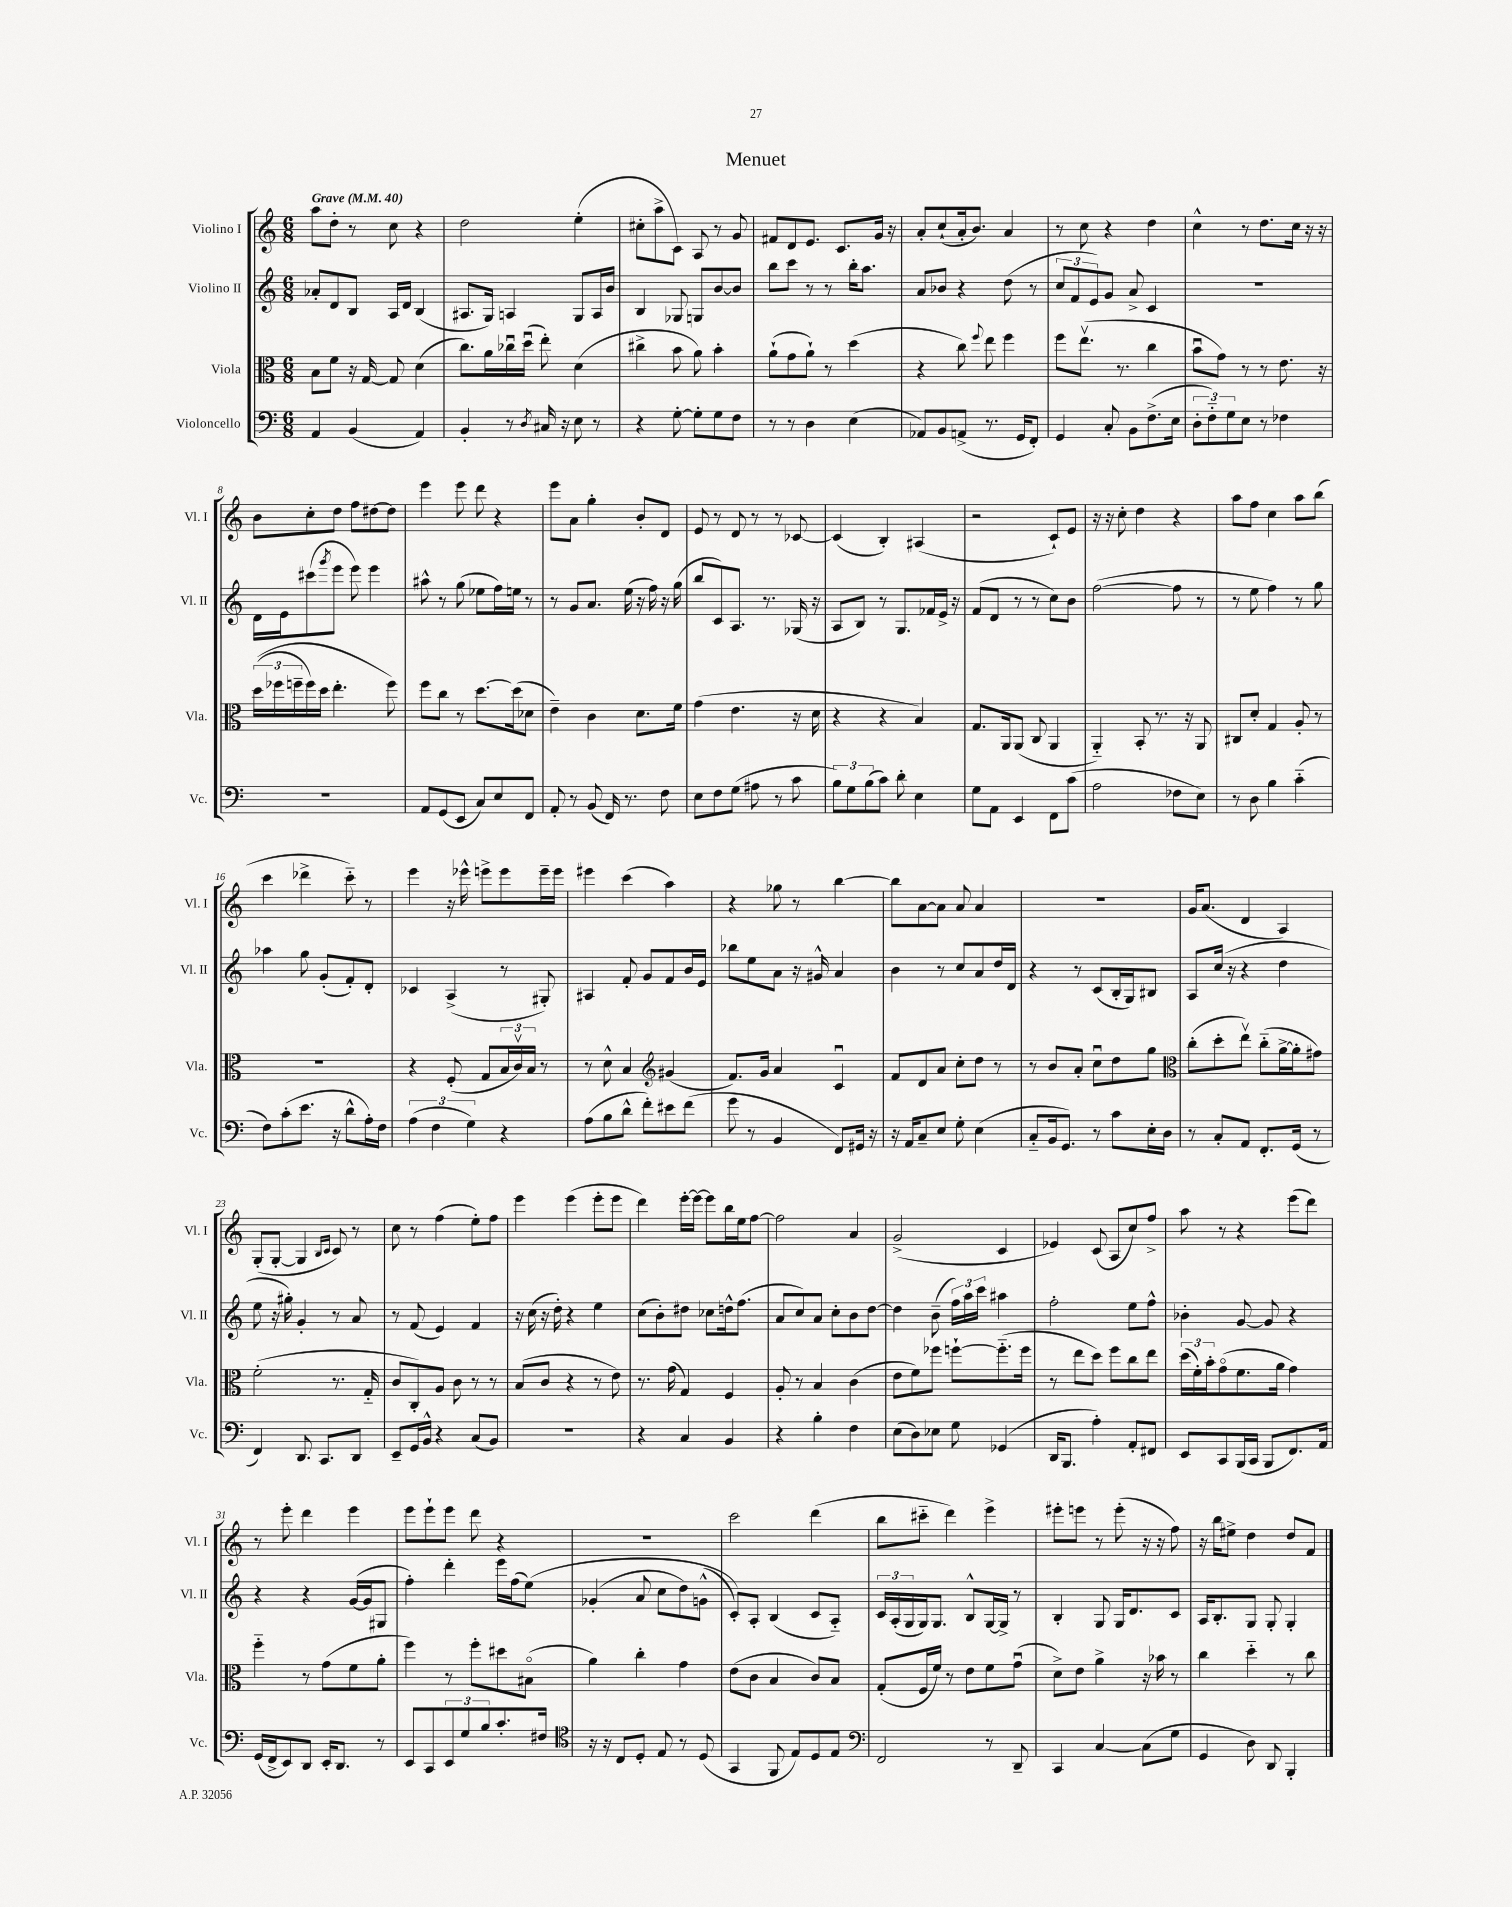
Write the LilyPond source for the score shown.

\header { title = "Menuet" }
<<
\new StaffGroup <<
\new Staff = "s0" \with { instrumentName = "Violino I" shortInstrumentName = "Vl. I" } {
    \clef treble \key c \major \numericTimeSignature \time 6/8 \tempo "Grave" 4 = 40
    a''8 d''8-. r8 c''8 r4 |
    d''2 e''4-.( |
    cis''8-. a''8-> c'8) a8 r8 g'8 |
    fis'8 d'8 e'8. c'8. g'16 r16 |
    a'8-. c''8-!( a'16-. b'8.) a'4 |
    r8 c''8 r4 d''4 |
    c''4-^ r8 d''8. c''16 r16 r16 |
    b'8 c''8-. d''8 f''8 dis''8~ dis''8 |
    e'''4 e'''8 d'''8 r4 |
    e'''8 a'8 g''4-. b'8-. d'8 |
    e'8 r8 d'8 r8 r8 ces'8~ |
    ces'4( b4-.) ais4( |
    r2 c'8-!) e'8 |
    r16 r16 c''8-. d''4 r4 |
    a''8 f''8 c''4 a''8 b''8( |
    c'''4 des'''4-> c'''8-_) r8 |
    e'''4 r16 ees'''16-^ e'''8-> e'''8 e'''16-- e'''16 |
    eis'''4 c'''4( a''4) |
    r4 ges''8 r8 b''4~ |
    b''8 a'8~ a'8 a'8 a'4 |
    r2. |
    g'16 a'8.( d'4 a4) |
    g8-.( g8~-. g4 \grace { b16 c'16 } c'8) r8 |
    c''8 r8 f''4( e''8-.) f''8 |
    e'''4 e'''4( e'''8-. e'''8 |
    d'''4) e'''16~-. e'''16~ e'''8 b''16 e''16 f''8~ |
    f''2 a'4 |
    g'2->( c'4 |
    ees'4) c'8( a8 c''8) f''8-> |
    a''8 r8 r4 e'''8( d'''8) |
    r8 e'''8-. d'''4 e'''4 |
    e'''8 e'''8-! e'''8 d'''8 r4 |
    R2. |
    c'''2 d'''4( |
    b''8 cis'''8-_ d'''4) e'''4-> |
    eis'''8-. e'''8 r8 e'''8-.( r16 r16 f''8) |
    r16 b''16 eis''8-> d''4 d''8 f'8 \bar "|." |
}
\new Staff = "s1" \with { instrumentName = "Violino II" shortInstrumentName = "Vl. II" } {
    \clef treble \key c \major \numericTimeSignature \time 6/8
    aes'8-. d'8 b8 a16 d'16 b4( |
    ais8. g16) a4 g8 a16 b'16 |
    b4 ges8 g8 b'8~ b'8 |
    b''8 c'''8 r8 r8 b''16-. a''8. |
    a'8 bes'8 r4 d''8( r8 |
    \tuplet 3/2 { c''8 f'8 e'8) } g'8 a'8-> c'4 |
    R2. |
    d'16 e'16 cis'''8( \acciaccatura { g'''8 } e'''8 e'''8) e'''4 |
    ais''8-^ r8 g''8( ees''8 f''16) e''16 r8 |
    r8 g'8 a'8. e''16( r16 f''16) r16 g''16( |
    b''8 c'8) a8. r8. ges16( r16 |
    a8 b8) r8 g8. fes'16 e'16-> r16 |
    f'8( d'8 r8 r8 c''8) b'8 |
    f''2~( f''8 r8 |
    r8 e''8 f''4) r8 g''8 |
    aes''4 g''8 g'8-.( f'8-.) d'8-. |
    ces'4 a4->( r8 gis8-.) |
    ais4 f'8-. g'8 f'8 b'16 e'16 |
    bes''8 e''8 a'8 r16 gis'16-^ a'4 |
    b'4 r8 c''8 a'8 d''16 d'16 |
    r4 r8 c'8( b16-. g16) bis8 |
    a8 c''16( r16 r4 d''4 |
    e''8 r16 gis''16-.) g'4-. r8 a'8 |
    r8 f'8( e'4) f'4 |
    r16 c''16( r16 d''16-.) r4 e''4 |
    c''8( b'8-.) dis''8 ces''8 d''16-^ f''8.( |
    a'8 c''8) a'8 c''8-. b'8 d''8~ |
    d''4 b'8--( \tuplet 3/2 { f''16) a''16 c'''16 } ais''4 |
    f''2-. e''8 f''8-^ |
    bes'4-. g'8~ g'8 r4 |
    r4 r4 g'16~( g'16 gis8 |
    f''4-.) d'''4-. e'''16 f''16( e''8)\( |
    ges'4-.( a'8 c''8 d''8) g'8-^( |
    c'8-.)\) a8-. b4( c'8 a8-_) |
    \tuplet 3/2 { c'16 a16-.( g16 } g16) g8. b8-^ g16~ g16-> r8 |
    b4-. g8 g16 d'8. c'8 |
    a16 b8.-. g8 g8-. g4-. \bar "|." |
}
\new Staff = "s2" \with { instrumentName = "Viola" shortInstrumentName = "Vla." } {
    \clef alto \key c \major \numericTimeSignature \time 6/8
    b8 f'8 r16 g16~ g8 d'4( |
    c''8.) a'16 ces''16\downbow d''16\downbow( e''8-.) d'4( |
    cis''4-> b'8 a'8) b'4-. |
    a'8-!( g'8 a'8-!) r8 d''4( |
    r4 c''8) \appoggiatura { f''8 } e''8 f''4 |
    f''8 e''8.\upbow( r8. c''4 |
    b'8\downbow g'8) r8 r8 e'8. r16 |
    \tuplet 3/2 { d''16(\( fes''16 f''16-- } f''16) d''16 e''4.-. f''8\) |
    f''8 c''8 r8 d''8.~ d''16( des'8 |
    e'4--) c'4 d'8. f'16 |
    g'4( e'4. r16 d'16 |
    r4 r4 b4) |
    g8. a,16 a,8( c8 a,4 |
    a,4-_) b,8-. r8. r16 a,8 |
    cis8 d'8-. g4 a8-. r8 |
    R2. |
    r4 f8-.( g8 \tuplet 3/2 { b16 c'16\upbow) b16 } r8 |
    r8 d'8-^ b4 \clef treble gis'4( |
    f'8.) g'16 a'4 c'4\downbow |
    f'8 d'8 a'8 c''8-. d''8 r8 |
    r8 b'8 a'8-. c''8\downbow d''8 g''8 |
    \clef alto c''8-.( d''8-. e''8\upbow) c''8-_( a'16~-> a'16-. gis'8) |
    f'2-.( r8. g16-_ |
    c'8 c8-.) a8 c'8 r8 r8 |
    b8( c'8 r4 r8 e'8) |
    r8. g'16( g4) f4 |
    a8-. r8 b4 c'4( |
    e'8 f'8) fes''8 f''8~-! f''8.-_( f''16 |
    r8 e''8 d''8) f''8 c''8 e''8 |
    \tuplet 3/2 { d''16( f'16-.) b'16-. } g'8\flageolet( f'8. a'16 g'4) |
    f''4-_ r8 g'8( f'8 a'8-. |
    f''4) r8 f''8-. dis''8 bis8\flageolet( |
    a'4) c''4-. g'4 |
    e'8( c'8 b4 c'8) b8 |
    g8-.( f16 f'16) r8 e'8 f'8 g'8\downbow( |
    d'8->) e'8 a'4-> r16 bes'16 r8 |
    c''4 d''4-_ r8 c''8 \bar "|." |
}
\new Staff = "s3" \with { instrumentName = "Violoncello" shortInstrumentName = "Vc." } {
    \clef bass \key c \major \numericTimeSignature \time 6/8
    a,4 b,4( a,4) |
    b,4-. r8 \acciaccatura { d8 } cis16 r16 e8 r8 |
    r4 g8~-. g8-. g8 f8 |
    r8 r8 d4 e4( |
    aes,8) b,8 a,8->( r8. g,16 f,8-.) |
    g,4 c8-. b,8 f8.->( e16 |
    \tuplet 3/2 { d8-. f8-_) g8 } e8 r8 fes4 |
    R2. |
    a,8 g,8( e,8 c8) e8 f,8 |
    a,8-. r8 b,8( f,16) r8. f8 |
    e8 f8 g8( ais8 r8 c'8 |
    \tuplet 3/2 { b8) g8 b8( } c'8) d'8-. e4 |
    g8 a,8 e,4 f,8 c'8( |
    a2 fes8 e8) |
    r8 d8 b4 c'4-_( |
    f8) c'8-.( e'8. r16 d'8-^ a16-.) f16 |
    \tuplet 3/2 { a4( f4 g4) } r4 |
    a8( b8 d'8-^ f'8-.) eis'8 f'8( |
    g'8 r8 b,4 f,8) gis,16 r16 |
    r16 a,16 c8-- e8 g8-. e4( |
    c8-_ b,16 g,8.) r8 c'8 e16-. d16 |
    r8 c8-. a,8 f,8.-. g,16( r8 |
    f,4) d,8. c,8. d,8 |
    e,8-- g,16 b,16-^ r4 c8( b,8) |
    R2. |
    r4 c4 b,4 |
    r4 b4-. f4 |
    e8( d8) ees8 g8 ges,4( |
    d,16 b,,8. a4-.) a,8-. fis,8 |
    e,8 c,8 b,,16( c,16 b,,8 f,8.) a,16 |
    g,16( f,16-> e,8) d,8 e,16-. d,8. r8 |
    e,8 c,8 \tuplet 3/2 { e,8 g8 b8 } c'8.-. fis16 |
    \clef tenor r16 r16 c8 d8-. e8 r8 d8( |
    g,4 f,8 e8) d8 e8 |
    \clef bass f,2 r8 d,8-- |
    c,4 c4~ c8( g8 |
    g,4 d8) d,8 b,,4-. \bar "|." |
}
>>
>>
